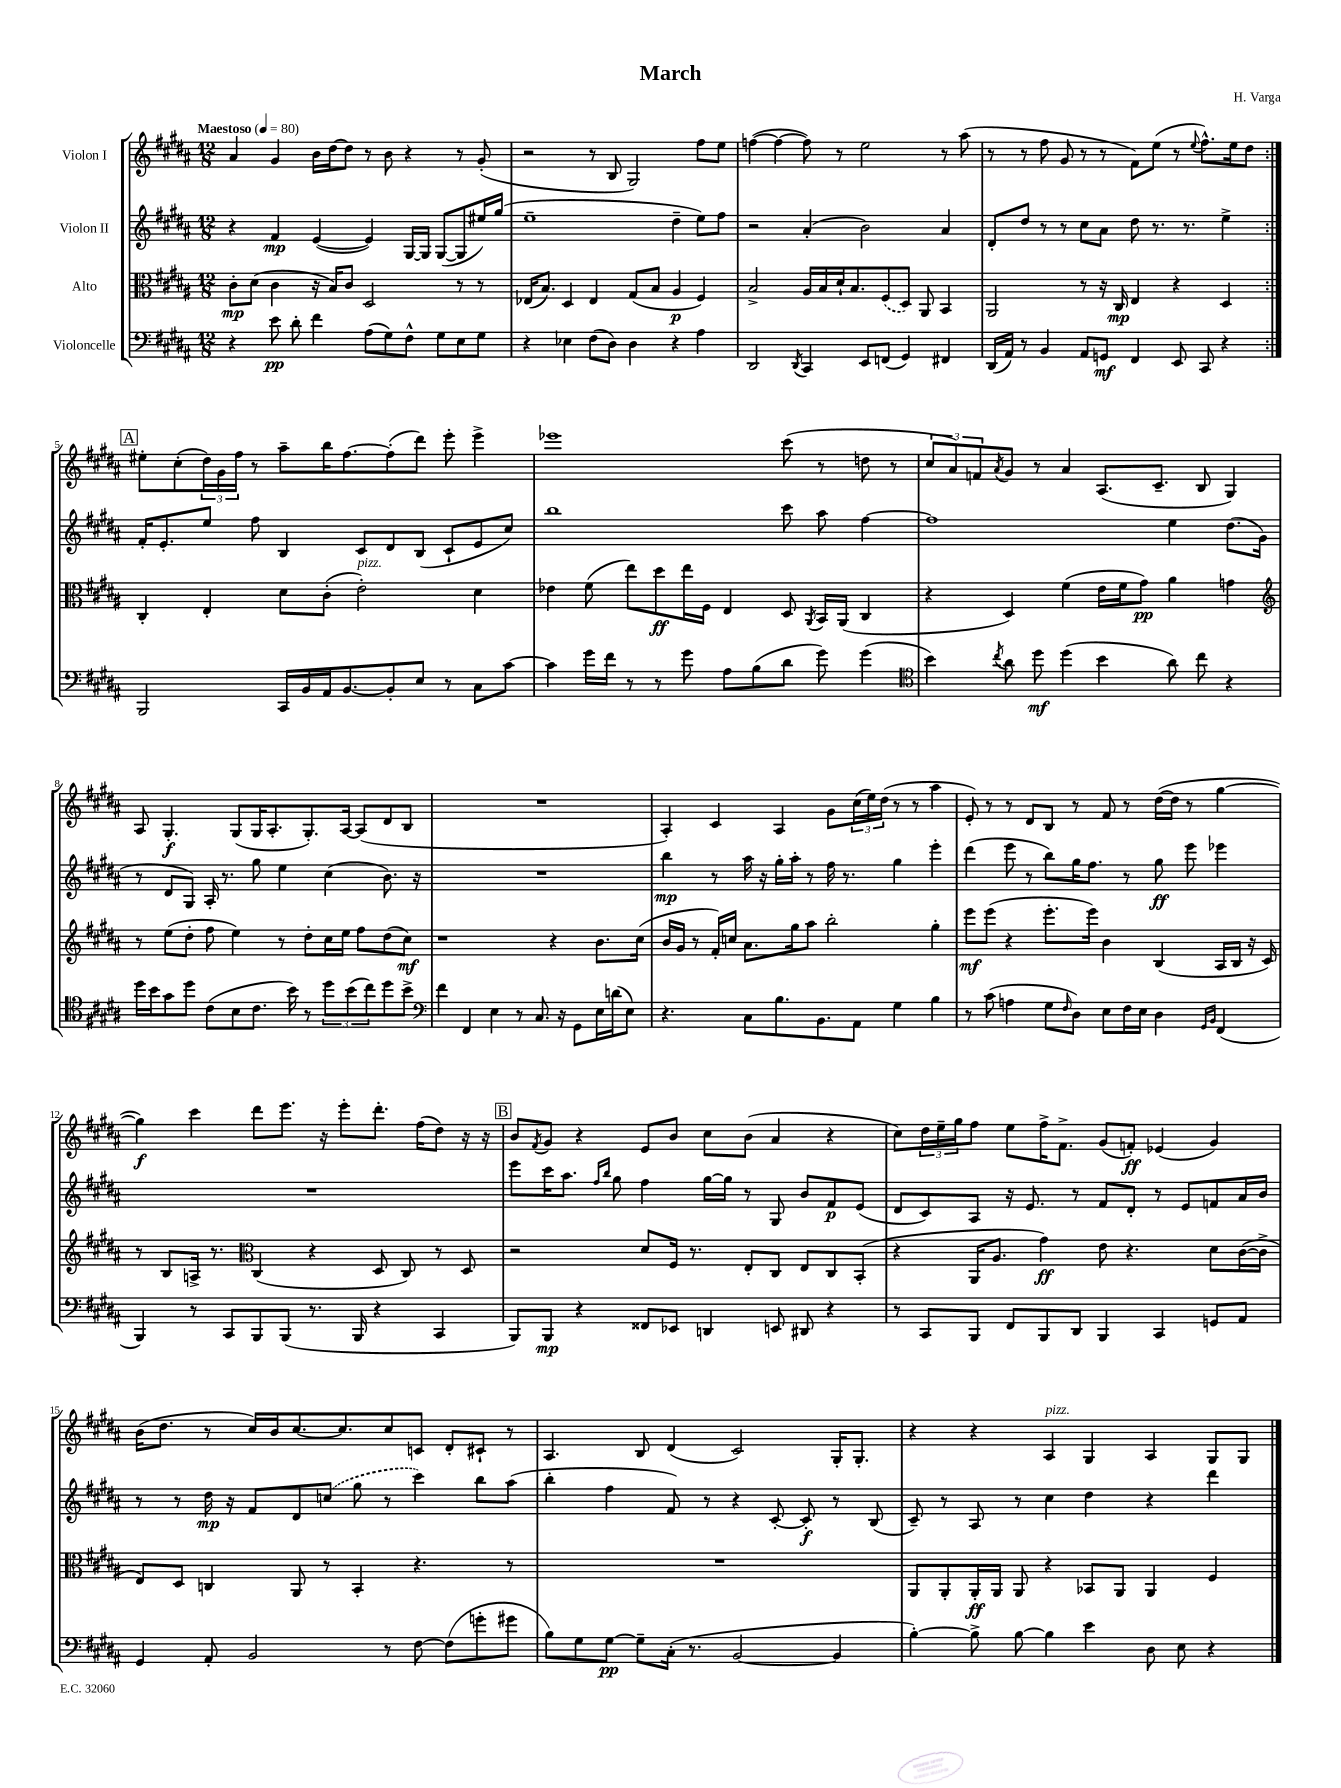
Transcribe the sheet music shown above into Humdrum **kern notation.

**kern	**kern	**kern	**kern
*staff4	*staff3	*staff2	*staff1
*clefF4	*clefC3	*clefG2	*clefG2
*k[f#c#g#d#a#]	*k[f#c#g#d#a#]	*k[f#c#g#d#a#]	*k[f#c#g#d#a#]
*M12/8	*M12/8	*M12/8	*M12/8
*MM80	*MM80	*MM80	*MM80
4r	8c#'\L	4r	4a#/
.	(8d#\J	.	.
8e\	4c#\	4f#/	4g#/
8d#'\	.	.	.
4f#\	16r	([4e/	16b\LL
.	16B/LK)	.	[16dd#\J
.	8c#/J	.	8dd#\]J
(8A#\L	2D#/	4e/])	8r
8G#\)	.	.	8b\
8F#^^\J	.	[16G#/LL	4r
.	.	16G#/]JJ	.
8G#\L	.	([8G#/L	.
8E\	8r	8G#/]	8r
8G#\J	8r	16ee#/L)	(8g#'/
.	.	(16gg#/JJ	.
=	=	=	=
4r	(16E-/LK	1ee~	2r
.	8.B/J)	.	.
4E-\	4D#/	.	.
(8F#\L	4E-/	.	8r
8D#\J)	.	.	8B/
4D#\	(8G#/L	.	2G#/)
.	8B/J	.	.
4r	4A#/	4dd#~\	.
4A#\	4F#/)	8ee\L)	8ff#\L
.	.	8ff#\J	8ee\J
=	=	=	=
2DD#/	2B^/	2r	([4ff\
.	.	.	4ff\_
8qDD#/	.	.	.
4CC#/	16A#/LL	(4a#'/	8ff\])
.	16B/	.	.
.	16d#`/J	.	8r
.	8.B/	.	.
8EE/L	.	2b\)	2ee\
(8FF/J	(8F#/	.	.
4GG#/)	8D#/J)	.	.
.	8AA#/	.	.
4FF#/	4BB/	4a#/	8r
.	.	.	(8aa#\
=	=	=	=
(16DD#/LL	2AA#/	8d#'/L	8r
16AA#/JJ)	.	.	.
8r	.	8dd#/J	8r
4BB/	.	8r	8ff#\
.	.	8r	8g#/
8AA#/L	8r	8cc#\L	8r
8GG/J	16r	8a#\J	8r
.	16C#/	.	.
4FF#/	4E/	8dd#\	8f#\L)
.	.	8.r	(8ee\J
8EE/	4r	.	8r
.	.	8.r	.
.	.	.	8qqee/
8CC#/	.	.	8.ff#^^\L)
4r	4D#/	4ee^\	.
.	.	.	16ee\k
.	.	.	8dd#\J
=:|!	=:|!	=:|!	=:|!
2BBB/	4C#'/	16f#'/LK	8ee#'\L
.	.	8.e'/	.
.	.	.	(8cc#'\
.	4E'/	8ee/J	24dd#\L)
.	.	.	24g#\
.	.	.	24ff#\JJ
.	.	8ff#\	8r
16CC#/LL	8d#\L	4B/	8aa#~\L
16BB/	.	.	.
16AA#/J	(8c#'\J	.	16bb\K
[8.BB/	.	.	[8.ff#\
.	2e'\)	8c#/L	.
8BB'/]	.	8d#/	(8ff#'\]
8E/J	.	(8B/J	8ddd#\J)
8r	.	8c#`/L	8eee'\
8C#\L	4d#\	8e/	4eee^\
[8c#\J	.	8cc#/J)	.
=	=	=	=
4c#\]	4e-\	1bb	1eee-
16g#\LL	(8f#\	.	.
16f#\JJ	.	.	.
8r	8ee\L)	.	.
8r	8dd#\	.	.
8g#\	16ee\L	.	.
.	16F#\JJ	.	.
8A#\L	4E/	.	.
(8B\	.	.	.
8d#\J	8D#/	8ccc#\	(8ccc#\
.	8qAA#/	.	.
8g#\)	16BB/LL	8aa#\	8r
.	(16AA#/JJ	.	.
(4g#\	4C#/	[4ff#\	8dd\
.	.	.	8r
=	=	=	=
*clefC4	*	*	*
4b\)	4r	1ff#]	12cc#/L
.	.	.	12a#/)
.	.	.	12f/
8qcc#/	.	.	8qa#/
8a#\	4D#/)	.	8g#/J
8dd#\	.	.	8r
(4dd#\	(4f#\	.	4a#/
4b\	16e\LL	.	(8.A#/L
.	16f#\J	.	.
.	8g#\J)	.	.
.	.	.	8.c#~/J
8a#\)	4a#\	4ee\	.
8cc#\	.	.	8B/
4r	4g\	(8.dd#\L	4G#/)
.	.	16g#\Jk	.
=	=	=	=
*	*clefG2	*	*
16dd#\LL	8r	8r	8A#/
16b\J	.	.	.
8g#\	(8ee\L	8d#/L	4.G#'/
8dd#\J	8dd#'\J	8G#/J)	.
(8c#\L	8ff#\	16A#'/	.
.	.	8.r	.
8B\	4ee\)	.	(8G#/L
8.c#\J	.	8gg#\	16G#/K
.	.	.	8.A#'/
.	8r	4ee\	.
16b\)	.	.	.
8r	8dd#'\L	.	8.G#'/)
12dd#\L	16cc#\L	(4cc#\	.
.	16ee\JJ	.	[16A#/Jk
(12b\	.	.	.
.	8ff#\L	.	(8A#/]L
12cc#\)	.	.	.
8dd#\	(8dd#\	8.b\)	8d#/
8b^\J	8cc#\J)	.	8B/J
.	.	16r	.
=	=	=	=
*clefF4	*	*	*
4f#\	1r	1.r	1.r
4FF#/	.	.	.
4E\	.	.	.
8r	.	.	.
8.C#/	.	.	.
.	4r	.	.
16r	.	.	.
8GG#\L	.	.	.
16E\L	8.b\L	.	.
(16d\J	.	.	.
8E\J)	.	.	.
.	(16cc#\Jk	.	.
=	=	=	=
4.r	16b/LL	4bb\	4A#'/)
.	16g#/JJ	.	.
.	8r	.	.
.	16f#'/LL)	8r	4c#/
.	16cc/JJ	.	.
8C#\L	8.a#\L	16aa#\	.
.	.	16r	.
8.B\	.	16gg#'\LL	4A#/
.	16gg#\k	16aa#'\JJ	.
.	8aa#\J	8r	.
8.BB\	.	.	.
.	2bb'\	16ff#\	8g#\L
.	.	8.r	.
8AA#\J	.	.	(24cc#\L
.	.	.	24ee\)
.	.	.	(24dd#\JJ
4G#\	.	4gg#\	8r
.	.	.	8r
4B\	4gg#'\	4eee'\	4aa#\
=	=	=	=
8r	8eee\L	(4ddd#\	8e'/)
(8c#\	(8eee\J	.	8r
4A\	4r	8eee\	8r
.	.	8r	8d#/L
8G#\L	8.eee'\L	8bb\L)	8B/J
16qqF#/	.	.	.
8D#\J)	.	16gg#\K	8r
.	16eee\Jk)	8.ff#\J	.
8E\L	4b\	.	8f#/
16F#\L	.	8r	8r
16E\JJ	.	.	.
4D#\	(4B/	8gg#\	([16dd#\LL
.	.	.	16dd#\]JJ
.	.	8eee\	8r
16qqGG#/LL	.	.	.
16qqBB/JJ	.	.	.
(4FF#/	16A#/LL	4eee-\	[4gg#\
.	16B/JJ	.	.
.	16r	.	.
.	16c#/)	.	.
=	=	=	=
4BBB/)	8r	1.r	4gg#\])
.	8B/L	.	.
8r	16A^/Jk	.	4ccc#\
.	8.r	.	.
8CC#/L	.	.	.
*	*clefC3	*	*
8BBB/	(4C#/	.	8ddd#\L
(8BBB/J	.	.	8.eee\J
8.r	4r	.	.
.	.	.	16r
.	.	.	8eee'\L
16BBB/	.	.	.
4r	8D#/	.	8.ddd#'\J
.	8C#/)	.	.
.	.	.	(16ff#\LK
4CC#/	8r	.	8dd#\J)
.	8D#/	.	16r
.	.	.	16r
=	=	=	=
8BBB/L)	2r	8eee\L	8b/L
.	.	.	8qf#/
8BBB/J	.	16ccc#\K	8g#/J
.	.	8.aa#\J	.
4r	.	.	4r
.	.	16qqff#/LL	.
.	.	16qqbb/JJ	.
.	.	8gg#\	.
8FF##/L	8d#/L	4ff#\	8e/L
8EE-/J	16F#/Jk	.	8b/J
.	8.r	.	.
4DD/	.	[16gg#\LL	8cc#\L
.	.	16gg#\]JJ	.
.	8E'/L	8r	(8b\J
8EE/	8C#/J	8G#/	4a#/
8DD#/	8E/L	8b/L	.
4r	8C#/	8f#/	4r
.	(8BB'/J	(8e/J	.
=	=	=	=
8r	4r	8d#/L	8cc#\L)
8CC#/L	.	8c#/)	24dd#\L
.	.	.	24ee~\
.	.	.	24gg#\J
8BBB/J	16AA#/LK	8A#/J	8ff#\J
.	8.A#/J	.	.
8FF#/L	.	16r	8ee\L
.	.	8.e/	.
8BBB/	4g#\)	.	16ff#^\K
.	.	.	8.f#^\J
8DD#/J	.	8r	.
4BBB/	8e\	8f#/L	(8g#/L
.	4.r	8d#'/J	8f'/J)
4CC#/	.	8r	(4e-/
.	.	8e/L	.
8GG/L	8d#\L	8f/	4g#/)
8AA#/J	([16c#\L	16a#/L	.
.	16c#^\]JJ	16b/JJ	.
=	=	=	=
4GG#/	8E/L)	8r	(16b\LK
.	.	.	8.dd#\J
.	8D#/J	8r	.
8AA#'/	4C/	16dd#\	8r
.	.	16r	.
2BB/	.	8f#/L	16cc#/LL)
.	.	.	16b/J
.	8AA#/	8d#/	[8.cc#/
.	8r	(8cc/J	.
.	.	.	8.cc#/]
.	4BB'/	8gg#\	.
8r	.	8r	8cc#/
[8F#\	4.r	4ccc#\)	8c/J
(8F#\]L	.	.	8d#'/L
8g'\	.	8bb\L	8c#`/J
8g#\J	8r	(8aa#\J	8r
=	=	=	=
8B\L)	1.r	4bb'\	4.A#/
8G#\	.	.	.
[8G#\J	.	4ff#\	.
8G#~\]L	.	.	8B/
(16C#'\Jk	.	8f#/)	(4d#/
8.r	.	.	.
.	.	8r	.
[2BB/	.	4r	2c#/)
.	.	[8c#'/	.
.	.	8c#'/]	.
4BB/]	.	8r	16G#'/LK
.	.	.	8.G#'/J
.	.	(8B/	.
=	=	=	=
[4B'\)	8AA#/L	8c#~/)	4r
.	8AA#'/	8r	.
8B^\]	16AA#'/L	8A#/	4r
.	16AA#/JJ	.	.
[8B\	8AA#/	8r	.
4B\]	4r	4cc#\	4A#/
4e\	8BB-/L	4dd#\	4G#/
.	8AA#/J	.	.
8D#\	4AA#/	4r	4A#/
8E\	.	.	.
4r	4F#/	4ddd#\	8G#/L
.	.	.	8G#/J
==	==	==	==
*-	*-	*-	*-
